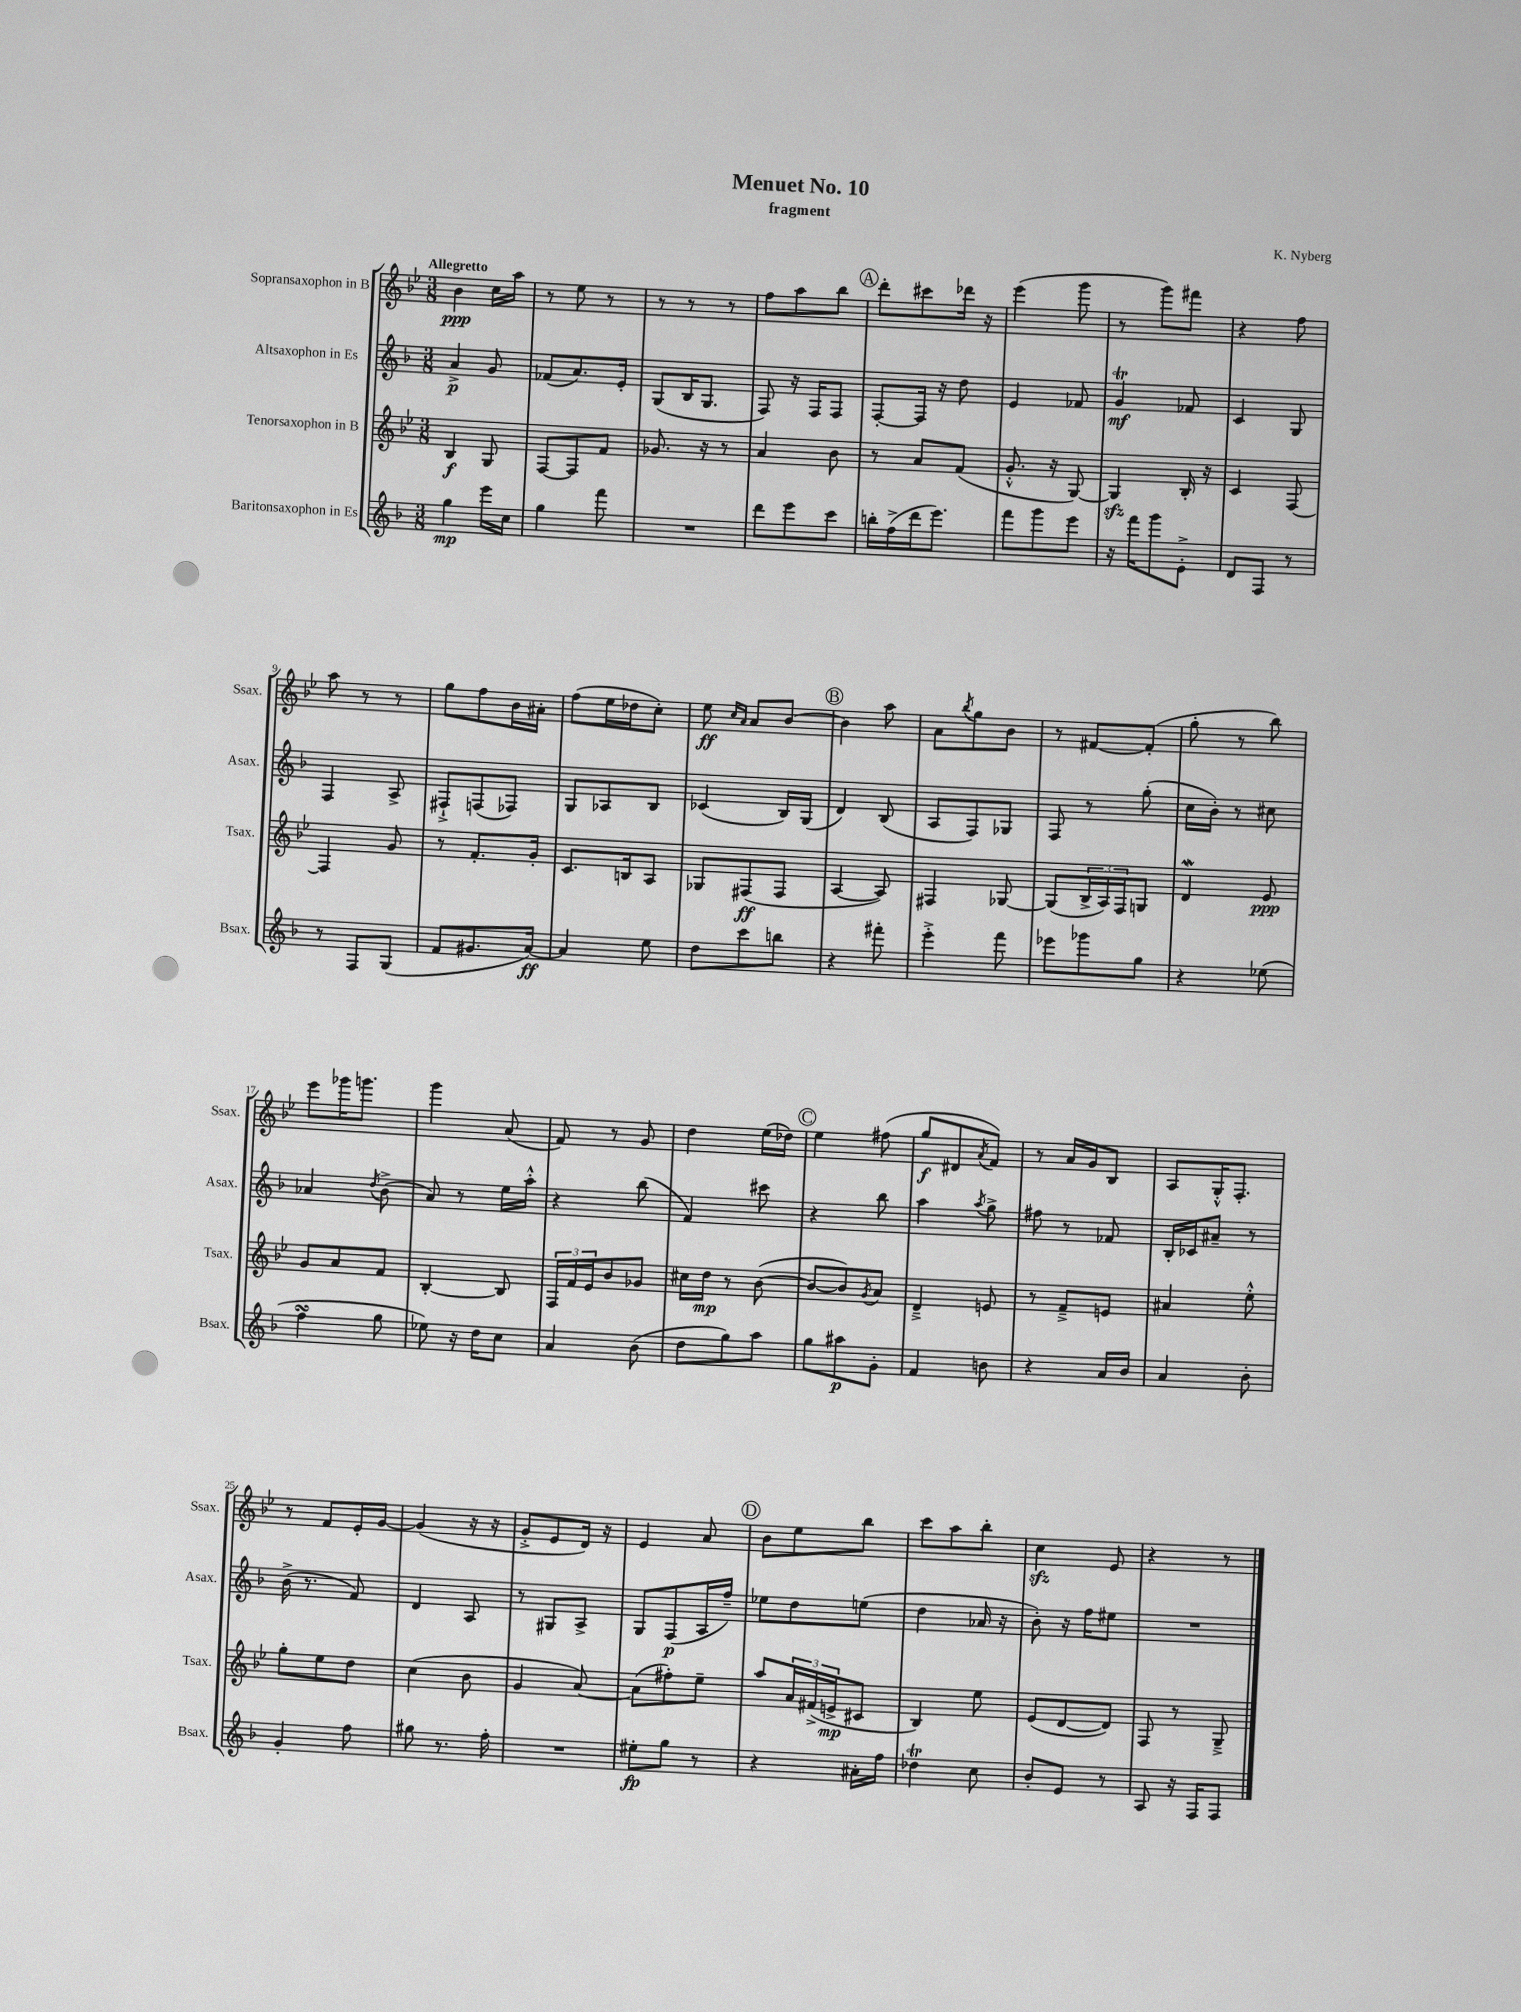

**kern	**kern	**kern	**kern
*staff4	*staff3	*staff2	*staff1
*clefG2	*clefG2	*clefG2	*clefG2
*k[b-]	*k[b-e-]	*k[b-]	*k[b-e-]
*M3/8	*M3/8	*M3/8	*M3/8
4gg\	4B-/	4a^/	4b-\
16eee\LL	8G/	8g/	16cc\LL
16cc\JJ	.	.	16aa\JJ
=	=	=	=
4gg\	[8F/L	(8f-/L	8r
.	8F/]	8.a/)	8ee-\
8fff\	8f/J	.	8r
.	.	16e'/Jk	.
=	=	=	=
4.r	8.g-/	(8G/L	8r
.	.	16B-/K	8r
.	16r	8.G/J	.
.	8r	.	8r
=	=	=	=
8ddd\L	4a/	8F/)	8ff\L
8eee\	.	16r	8aa\
.	.	16F/LK	.
8ccc\J	8b-\	8F/J	8bb-\J
=	=	=	=
16bb'\LL	8r	[8F'/L	8ddd'\L
(16ff^\	.	.	.
16ddd\J	8a/L	16F/]Jk	8ccc#\
8.eee\J)	.	16r	.
.	(8f/J	8dd\	16ddd-\Jk
.	.	.	16r
=	=	=	=
8fff\L	8.g'^^/	4e/	(4eee-\
8ggg\	.	.	.
.	16r	.	.
8eee\J	[8G/)	8f-/	8ggg\
=	=	=	=
16r	4G/]	4g/	8r
16fff\LK	.	.	.
8ggg\	.	.	8ggg\L)
8e'^\J	16B-'/	8f-/	8fff#\J
.	16r	.	.
=	=	=	=
8d/L	4c/	4c/	4r
8F/J	.	.	.
8r	[8F/	8G/	8ff\
=	=	=	=
8r	4F/]	4F/	8aa\
8F/L	.	.	8r
(8G/J	8g/	8A^/	8r
=	=	=	=
8f/L	8r	8F#`^/L	8gg\L
8.g#/	8.f'/L	(8F/	8ff\
.	.	8F-/J)	16b-\L
[16a/Jk)	16g'/Jk	.	16a#'\JJ
=	=	=	=
4a/]	8.c/L	8G/L	(8ff\L
.	.	8A-/	16ee-\L
.	16B/k	.	16dd-\J
8ee\	8A/J	8B-/J	8cc'\J)
=	=	=	=
8dd\L	8G-/L	(4c-/	8ee-\
.	.	.	16qqcc/LL
.	.	.	16qqa/JJ
8ccc\	(8F#/	.	8a/L
8bb\J	8F#/J	16B-/LL)	[8b-/J
.	.	(16G/JJ	.
=	=	=	=
4r	[4A/	4d/)	4b-\]
8fff#'\	8A/])	(8B-/	8aa\
=	=	=	=
4eee'^\	4F#/	8A/L	8a\L
.	.	.	8qbb-/
.	.	8F/)	8gg\
8fff\	[8G-/	8G-/J	8b-\J
=	=	=	=
8eee-\L	(8G-/]L	8F/	8r
8ggg-\	24B-^/L	8r	[8f#/L
.	24A/)	.	.
.	24F/J	.	.
8gg\J	8G/J	(8gg'\	(8f#'/]J
=	=	=	=
4r	4d/	16cc\LL	8gg'\
.	.	16b-'\JJ)	.
.	.	8r	8r
(8ee-\	8e-/	8cc#\	8bb-\)
=	=	=	=
4ff\	8g/L	4a-/	8eee-\L
.	8a/	.	16ggg-\K
.	.	.	8.ggg\J
.	.	8qdd/	.
8gg\	8f/J	(8b-^\	.
=	=	=	=
8ee-\)	[4B-'/	8a/)	4ggg\
16r	.	8r	.
16dd\LK	.	.	.
8cc\J	8B-/]	16ee\LL	(8a/
.	.	16aa'^^\JJ	.
=	=	=	=
4a/	24F/LL	4r	8f/)
.	24f/	.	.
.	24e-/J	.	.
.	8b-/	.	8r
(8b-\	8g-/J	(8bb-\	8g/
=	=	=	=
8dd\L	16cc#\LL	4f/)	4dd\
.	16dd\JJ	.	.
8gg\)	8r	.	.
8aa\J	([8b-\	8ccc#\	(16ee-\LL
.	.	.	16dd-\JJ)
=	=	=	=
8gg\L	8b-/_L	4r	4ee-\
8aa#\	8b-/])	.	.
.	8qg/	.	.
8g'\J	8a/J	8bb-\	(8ff#\
=	=	=	=
4f/	4d~^/	4aa\	8gg/L
.	.	.	8d#/
.	.	8qaa/	8qa/
8b\	8e/	8gg^\	8f/J)
=	=	=	=
4r	8r	8ff#\	8r
.	8f~^/L	8r	16a/LL
.	.	.	16g/J
16a/LL	8e/J	8f-/	8B-/J
16b-/JJ	.	.	.
=	=	=	=
4a/	4a#/	16B-'/LL	8A/L
.	.	16c-/J	.
.	.	8a#~/J	16G'^^/K
.	.	.	8.F'/J
8b-'\	8ee-'^^\	8r	.
=	=	=	=
4g'/	8gg'\L	(16b-^\	8r
.	.	8.r	.
.	8ee-\	.	8f/L
8ff\	8dd\J	8f/)	16e-'/L
.	.	.	[16g/JJ
=	=	=	=
8gg#\	(4cc\	4d/	(4g/]
8.r	.	.	.
.	8b-\	8A/	16r
16ff'\	.	.	16r
=	=	=	=
4.r	4g/	8r	8g'^/L
.	.	8G#/L	8e-/
.	[8a/)	8A^/J	16d/Jk)
.	.	.	16r
=	=	=	=
8ee#'\L	(8a\]L	8G/L	4e-/
8gg\J	8ff#'\)	(8F/	.
8r	8ee-~\J	16A/L	8a/
.	.	16ff~/JJ)	.
=	=	=	=
4r	8aa/L	8ee-\L	8b-\L
.	24a/L	8dd\	8ee-\
.	(24f#^/	.	.
.	24e^/J	.	.
16a#'\LL	8c#/J	(8ee\J	8bb-\J
16ff\JJ	.	.	.
=	=	=	=
4dd-\	4B-/)	4dd\	8ccc\L
.	.	.	8aa\
8cc\	8ee-\	16a-/	8bb-'\J
.	.	16r	.
=	=	=	=
8b-'/L	(8e-/L	8b-'\)	4cc\
8e/J	[8d/	16r	.
.	.	16ff\LK	.
8r	8d/]J)	8ee#\J	8e-/
=	=	=	=
8A/	8F/	4.r	4r
16r	8r	.	.
16F/LK	.	.	.
8F/J	8G~^/	.	8r
==	==	==	==
*-	*-	*-	*-
